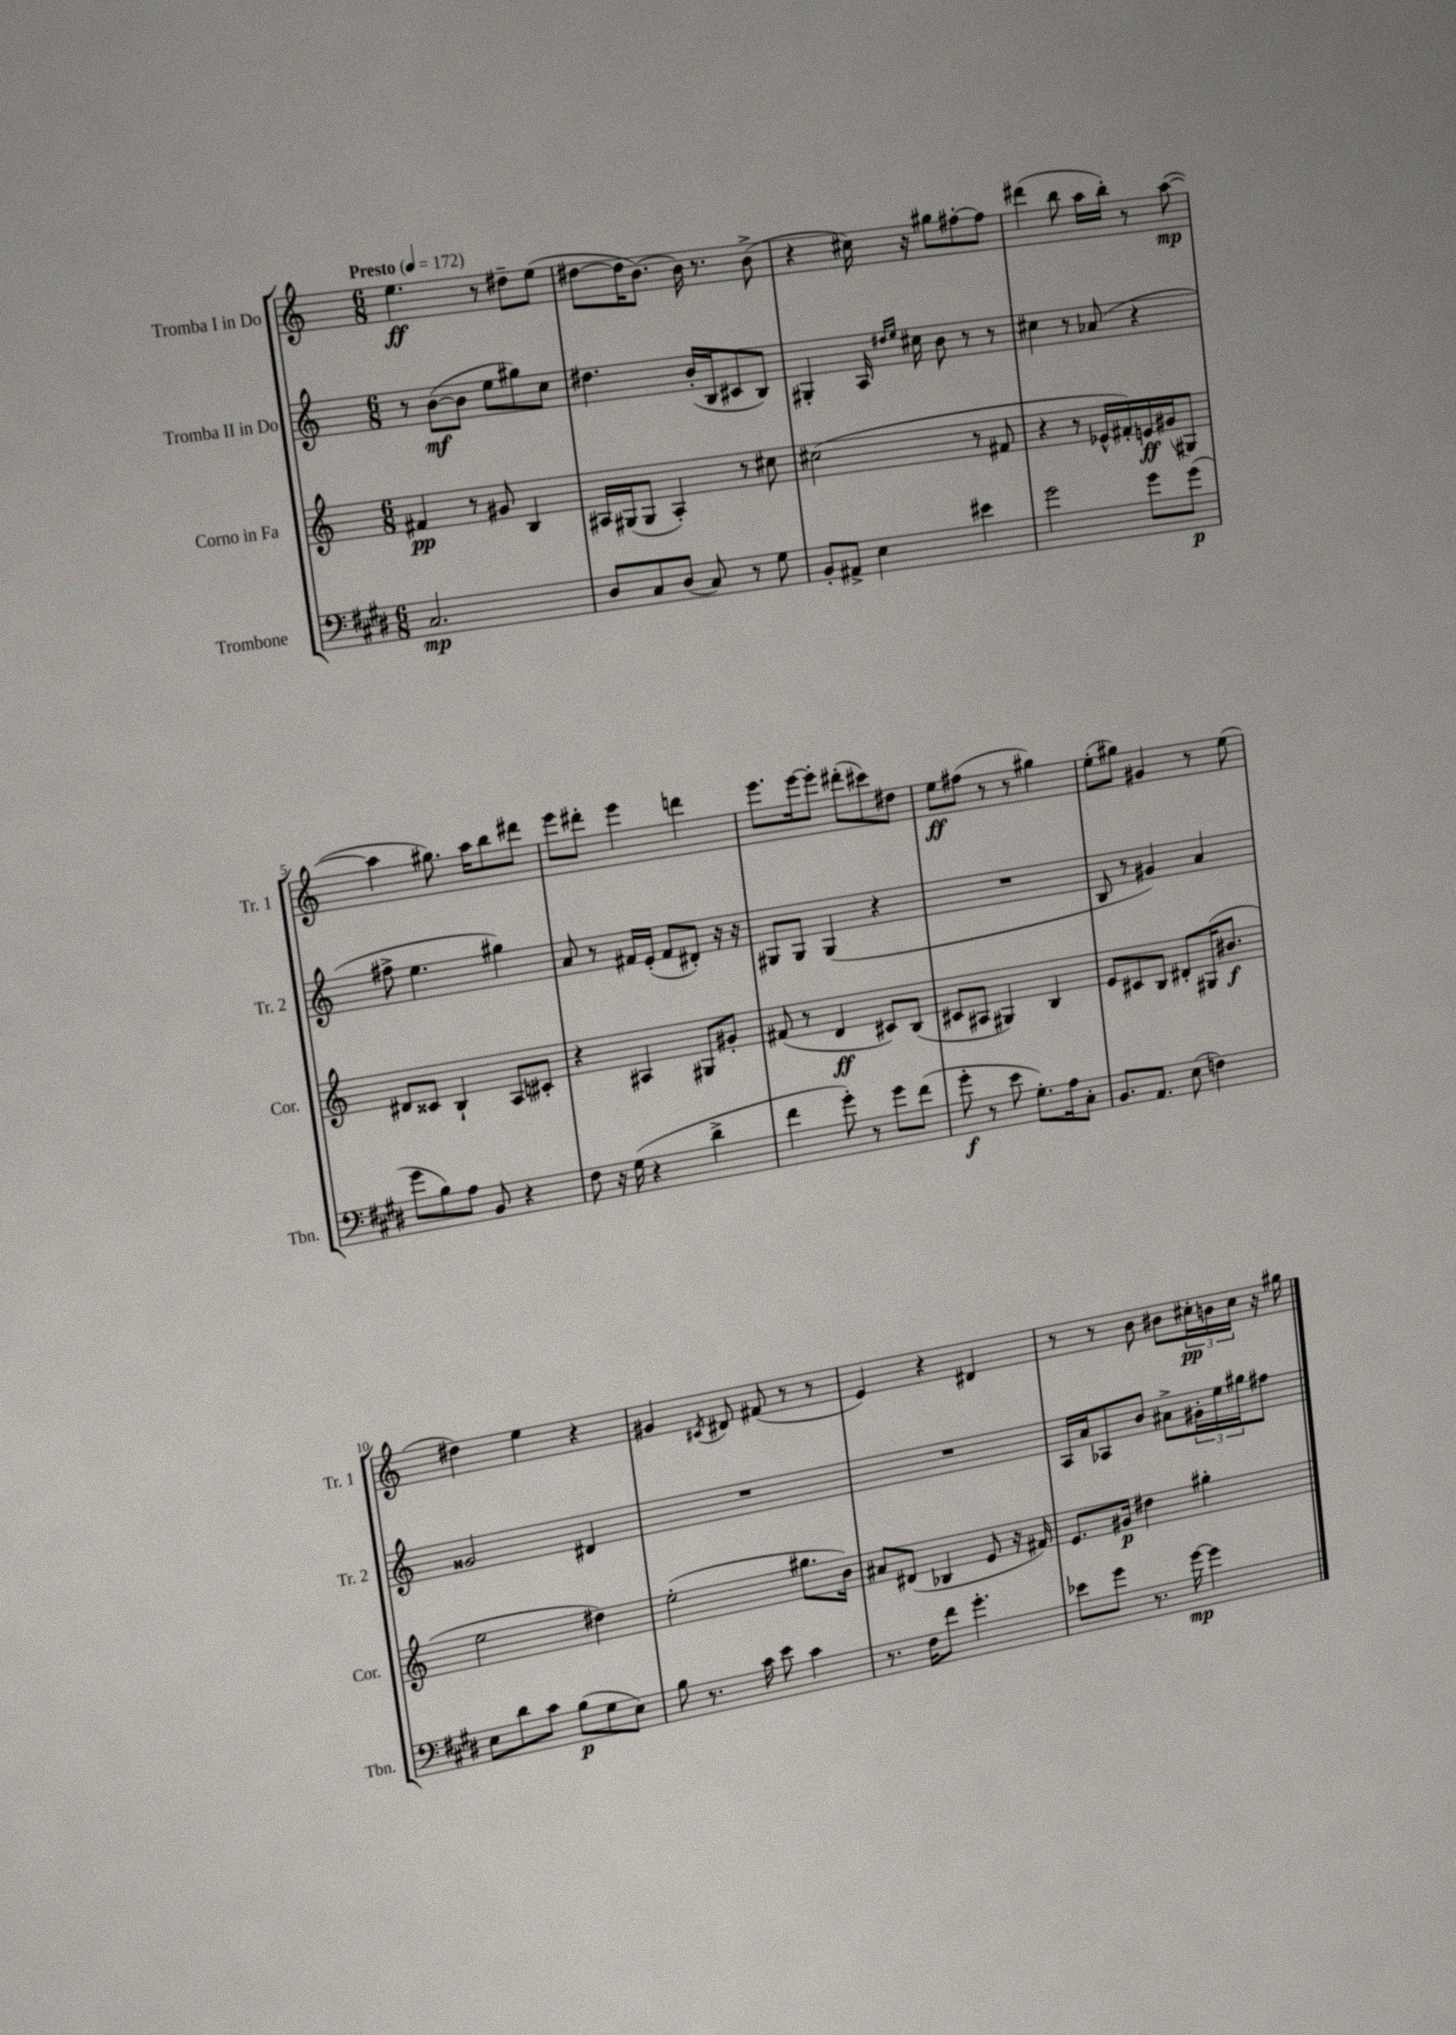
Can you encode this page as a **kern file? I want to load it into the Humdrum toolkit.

**kern	**dynam	**kern	**dynam	**kern	**dynam	**kern	**dynam
*part4	*part4	*part3	*part3	*part2	*part2	*part1	*part1
*staff4	*staff4	*staff3	*staff3	*staff2	*staff2	*staff1	*staff1
*I"Trombone	*	*I"Corno in Fa	*	*I"Tromba II in Do	*	*I"Tromba I in Do	*
*I'Tbn.	*	*I'Cor.	*	*I'Tr. 2	*	*I'Tr. 1	*
*clefF4	*	*clefG2	*	*clefG2	*	*clefG2	*
*k[f#c#g#d#]	*	*k[]	*	*k[]	*	*k[]	*
*M6/8	*	*M6/8	*	*M6/8	*	*M6/8	*
*MM172	*	*MM172	*	*MM172	*	*MM172	*
=1	=1	=1	=1	=1	=1	=1	=1
!	!	!	!	!	!	!LO:TX:a:B:t=Presto	!
2.C#/	mp	4f#X/	pp	8r	.	4.ee\	ff
.	.	.	.	([8b\L	mf	.	.
.	.	8r	.	8b\J]	.	.	.
.	.	8g#X/	.	8ee\L	.	8r	.
.	.	4B/	.	8gg#X\)	.	8dd#X~\L	.
.	.	.	.	8cc\J	.	(8ee\J	.
=2	=2	=2	=2	=2	=2	=2	=2
8D#/L	.	16A#X/LL	.	4.dd#X\	.	[8dd#X\L	.
.	.	(16G#X/J	.	.	.	.	.
8C#/	.	8G#/J	.	.	.	16dd#\K]	.
.	.	.	.	.	.	[8.b\J)	.
(8D#/J	.	4A#'/)	.	.	.	.	.
8C#/)	.	.	.	(16b'/LL	.	16b\]	.
.	.	.	.	16B/J	.	8.r	.
8r	.	8r	.	8c#X/	.	.	.
8G#\	.	8cc#X\	.	8B/J)	.	(8b^\	.
=3	=3	=3	=3	=3	=3	=3	=3
8BB'/L	.	(2cc#X\	.	4G#X'/	.	4r	.
8AA#X^/J	.	.	.	.	.	.	.
4E\	.	.	.	16A/	.	16cc#X\)	.
.	.	.	.	16qqdd#X/LL	.	.	.
.	.	.	.	16qqee/JJ	.	.	.
.	.	.	.	16cc#X\	.	16r	.
.	.	.	.	8b\	.	8gg#X\L	.
4e#X\	.	8r	.	8r	.	[8ff#X'\	.
.	.	8f#X/	.	8r	.	8ff#\J]	.
=4	=4	=4	=4	=4	=4	=4	=4
2g#\	.	4r	.	4cc#X\	.	(4ddd#X\	.
.	.	8r	.	8r	.	8bb\	.
.	.	16e-X^^/LL	.	(8a-X/	.	16aa\LL	.
.	.	16f#X'/)	.	.	.	16bb'\JJ)	.
8g#\L	.	16en/	ff	4r	.	8r	.
.	.	(16g#X/J	.	.	.	.	.
(8g#\J	p	8G#X/J)	.	.	.	([8aa\	mp
!!LO:LB:g=z
=5	=5	=5	=5	=5	=5	=5	=5
8g#\L	.	8d#X/L	.	8ff#X^\	.	4aa\]	.
8B\)	.	8c##X/J	.	4.ee\	.	.	.
8A\J	.	4B`/	.	.	.	8.gg#X\)	.
8BB/	.	.	.	.	.	.	.
.	.	.	.	.	.	16aa\KL	.
4r	.	8A/L	.	4gg#X\)	.	8bb\	.
.	.	8c#X'/J	.	.	.	8ddd#X\J	.
=6	=6	=6	=6	=6	=6	=6	=6
8F#\	.	4r	.	8a/	.	8eee\L	.
16r	.	.	.	8r	.	8ddd#X'\J	.
(16G#\	.	.	.	.	.	.	.
4r	.	4A#X/	.	16f#X/LL	.	4eee\	.
.	.	.	.	(16e'/JJ	.	.	.
.	.	.	.	8f#/L	.	.	.
4d#^\	.	8G#X/L	.	8d#X'/J)	.	4dddn\	.
.	.	8g#X'/J	.	16r	.	.	.
.	.	.	.	16r	.	.	.
=7	=7	=7	=7	=7	=7	=7	=7
4f#\	.	(8f#X/	.	8G#X/L	.	8.eee\L	.
.	.	8r	.	8G#/J	.	.	.
.	.	.	.	.	.	[16eee\k	.
8g#'\)	.	4d/	ff	(4G#/	.	8eee'\J]	.
8r	.	.	.	.	.	(8ddd#X'\L	.
8g#\L	.	8c#X/L)	.	4r	.	8ccc#X\)	.
(8f#\J	.	(8B/J	.	.	.	8dd#X\J	.
=8	=8	=8	=8	=8	=8	=8	=8
8g#'\	f	8c#X/L	.	2.r	.	8ee\L	ff
8r	.	8A#X/J	.	.	.	(8ff#X\J	.
8e\	.	4G#X/)	.	.	.	8r	.
8.G#'\L)	.	.	.	.	.	8r	.
.	.	4B/	.	.	.	4gg#X\)	.
16A\k	.	.	.	.	.	.	.
8C#'\J	.	.	.	.	.	.	.
=9	=9	=9	=9	=9	=9	=9	=9
8.BB/L	.	8e/L	.	8B/	.	(8ee'\L	.
.	.	8c#X/	.	8r	.	8gg#X\J)	.
8.AA/J	.	.	.	.	.	.	.
.	.	8B/J	.	4g#X/)	.	4g#X/	.
(8E\	.	8d#X'/L	.	.	.	.	.
4Fn\)	.	(16G#X/K	.	4a/	.	8r	.
.	.	8.b#X/J	f	.	.	.	.
.	.	.	.	.	.	(8ee\	.
!!LO:LB:g=z
=10	=10	=10	=10	=10	=10	=10	=10
8E\L	.	2ee\	.	2g##X/	.	4dd#X\)	.
8d#\	.	.	.	.	.	.	.
8c#\J	.	.	.	.	.	4ee\	.
(8B\L	p	.	.	.	.	.	.
8G#\	.	4dd#X\)	.	4d#X/	.	4r	.
8E\J)	.	.	.	.	.	.	.
=11	=11	=11	=11	=11	=11	=11	=11
8B\	.	(2ee'\	.	2.r	.	4g#X/	.
8.r	.	.	.	.	.	.	.
.	.	.	.	.	.	8qc#X/	.
.	.	.	.	.	.	8d#X/	.
16c#\	.	.	.	.	.	.	.
8e\	.	.	.	.	.	(8f#X/	.
4c#\	.	8.gg#X\L	.	.	.	8r	.
.	.	.	.	.	.	8r	.
.	.	16b\Jk)	.	.	.	.	.
=12	=12	=12	=12	=12	=12	=12	=12
8.r	.	8a#X/L	.	2.r	.	4e/)	.
.	.	(8d#X/J	.	.	.	.	.
16F#\KL	.	.	.	.	.	.	.
8f#\J	.	4B-X/	.	.	.	4r	.
4.g#'\	.	.	.	.	.	.	.
.	.	8e/	.	.	.	4d#X/	.
.	.	16r	.	.	.	.	.
.	.	16f#X/)	.	.	.	.	.
=13	=13	=13	=13	=13	=13	=13	=13
8e-X\L	.	8.e/L	.	16A/LL	.	8r	.
.	.	.	.	16a/J	.	.	.
8g#\J	.	.	.	8A-X/	.	8r	.
.	.	16g#X/Jk	p	.	.	.	.
8.r	.	4dd#X\	.	8b/J	.	8b\	.
.	.	.	.	8a#X^\L	.	8b#X\L	.
[16g#\	mp	.	.	.	.	.	.
4g#\]	.	4gg#X'\	.	24g#X'\L	.	24cc#X'\L	pp
.	.	.	.	24ee\	.	24bn\	.
.	.	.	.	24gg#X\J	.	24cc#\JJ	.
.	.	.	.	8ff#X\J	.	16r	.
.	.	.	.	.	.	16gg#X\	.
==	==	==	==	==	==	==	==
*-	*-	*-	*-	*-	*-	*-	*-
